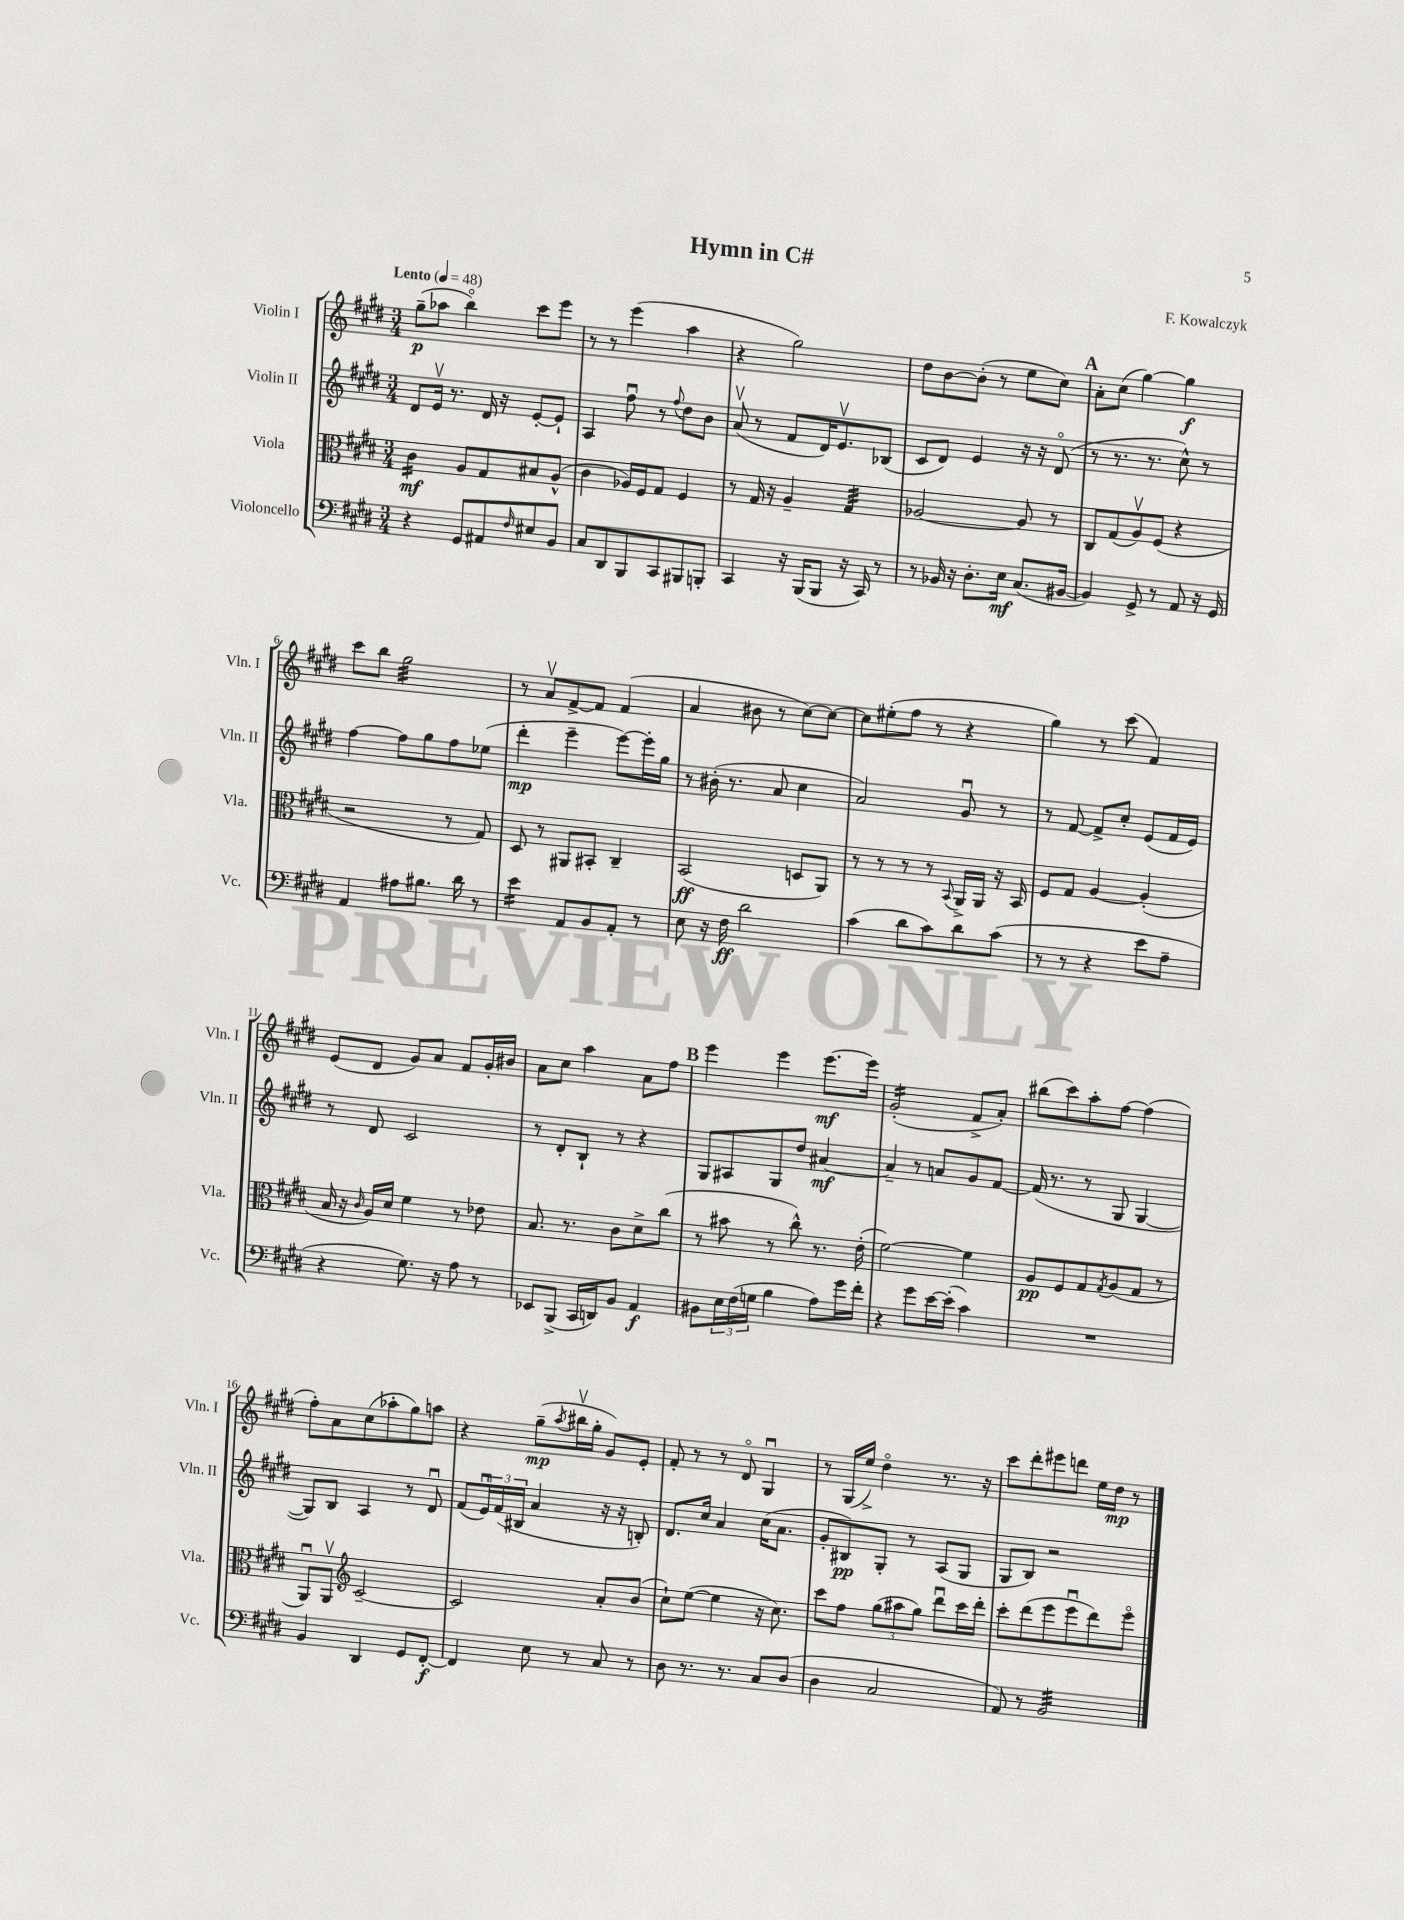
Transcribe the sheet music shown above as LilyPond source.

\header { title = "Hymn in C#" composer = "F. Kowalczyk" }
<<
\new StaffGroup <<
\new Staff = "s0" \with { instrumentName = "Violin I" shortInstrumentName = "Vln. I" } {
    \clef treble \key e \major \numericTimeSignature \time 3/4 \tempo "Lento" 4 = 48
    gis''8--\p( aes''8 b''4\flageolet) cis'''8 e'''8 |
    r8 r8 e'''4( a''4 |
    r4 gis''2) |
    dis''8 b'8~ b'8-.( r8 e''8 cis''8) |
    \mark \markup { \bold "A" } a'8-. cis''8( gis''4~) gis''4\f |
    cis'''8 b''8 gis''2:32 |
    r8 a'8\upbow fis'8~-> fis'8 fis'4( |
    a'4 bis'8 r8 cis''8~) cis''8~ |
    cis''8 eis''8-.( fis''8 r8 r4 |
    gis''4) r8 cis'''8( fis'4) |
    e'8( dis'8 gis'8) a'8 fis'8 gis'16-. bis'16 |
    a'8 cis''8 a''4 a'8 fis''8 |
    \mark \markup { \bold "B" } e'''4 e'''4 e'''8.~\mf e'''16 |
    gis'2:16-.( fis'8-> a'8-.) |
    bis''8( cis'''8) a''8-. fis''8~ fis''4( |
    fis''8-.) a'8 cis''8( aes''8-. gis''8) a''8 |
    r4 gis''8--\mp( \acciaccatura { a''8 } bis''16\upbow gis''16-. gis'8) e'8-. |
    fis'8-. r8 r8 dis'8\flageolet gis4\downbow |
    r8 gis16( e''16->) dis''4\flageolet r8. r16 |
    cis'''8 dis'''8-. eis'''8 d'''8 e''16 dis''16\mp r8 \bar "|." |
}
\new Staff = "s1" \with { instrumentName = "Violin II" shortInstrumentName = "Vln. II" } {
    \clef treble \key e \major \numericTimeSignature \time 3/4
    dis'8 e'16\upbow r8. dis'16 r16 e'8~-. e'8-! |
    a4 fis''8\downbow r8 \appoggiatura { fis''8 } dis''8 b'8 |
    a'8\upbow( r8 fis'8 dis'16) e'8.\upbow bes8( |
    cis'8 dis'8) e'4 r16 r16 dis'8\flageolet( |
    \mark \markup { \bold "A" } r8 r8. r8. cis''8-^) r8 |
    fis''4~ fis''8 gis''8 fis''8 ees''8( |
    dis'''4-.\mp e'''4-- e'''8~) e'''16-. gis''16 |
    r8 bis'16-.( r8. a'8 cis''4 |
    a'2) gis'8\downbow r8 |
    r8 fis'8~ fis'8-> cis''8-. e'8( fis'16 e'16) |
    r8 dis'8 cis'2 |
    r8 dis'8-. b8-! r8 r4 |
    \mark \markup { \bold "B" } gis8 ais8 gis8 dis''8 ais'4~\mf |
    ais'4-- r8 a'8 gis'8 fis'8~ |
    fis'16( r8. r8 gis8 gis4~ |
    gis8) b8 a4 r8 dis'8\downbow |
    fis'8( \tuplet 3/2 { e'16\downbow) fis'16( bis16 } a'4 r16 r16 b8-.) |
    dis'8. cis''16 a'4 cis''16( a'8. |
    gis'8-. bis8\pp) gis8-. r8 a8( gis8 |
    gis8 b8) r2 \bar "|." |
}
\new Staff = "s2" \with { instrumentName = "Viola" shortInstrumentName = "Vla." } {
    \clef alto \key e \major \numericTimeSignature \time 3/4
    cis'4:16\mf a8 gis8 bis8 a8-^( |
    cis'4 aes16) fis16 gis8 fis4 |
    r8 gis16 r16 a4-- gis4:32 |
    aes2~ aes8 r8 |
    \mark \markup { \bold "A" } cis8 gis8( a8\upbow) fis8( r4 |
    r2 r8 gis8) |
    dis8 r8 ais,8 bis,8-. cis4-- |
    b,2\ff( d8 a,8) |
    r8 r8 r8 r8 \appoggiatura { b,8 } a,16-> a,16 r16 b,16 |
    fis8 gis8 a4~ a4-.( |
    b16 r16 \grace { cis'16 } a16) dis'16 fis'4 r8 ees'8 |
    b8. r8. cis'8 dis'8-> cis''8( |
    \mark \markup { \bold "B" } r8 bis'8 r8 cis''8-^) r8. e'16-.( |
    fis'2~) fis'4 |
    a8\pp fis8 gis8 \acciaccatura { gis8 } a8( gis8 r8 |
    a,8\downbow) a,8\upbow \clef treble cis'2~-- |
    cis'2 a'8-. b'8( |
    cis''8-!) e''8~( e''4 r16 cis''8.) |
    cis'''8 fis''8 \tuplet 3/2 { gis''8( ais''8 gis''8) } dis'''8\downbow cis'''16 dis'''16-. |
    cis'''8-. dis'''8( e'''8 e'''8\downbow dis'''8) e'''8\flageolet \bar "|." |
}
\new Staff = "s3" \with { instrumentName = "Violoncello" shortInstrumentName = "Vc." } {
    \clef bass \key e \major \numericTimeSignature \time 3/4
    r4 gis,8 ais,8 \grace { fis16 } eis8 b,8 |
    cis8 dis,8 b,,8 cis,8 bis,,8 b,,8-. |
    cis,4 r16 b,,16( b,,8 r16 cis,16) r8 |
    r8 bes,16 r16 dis8.-. e16\mf cis8.( bis,16~ |
    \mark \markup { \bold "A" } bis,4) gis,8-> r8 a,8 r16 gis,16 |
    a,4 ais8 bis8. dis'16 r8 |
    e'4:16 a,8 b,8 a,8-. r8 |
    e8 r16 fis16\ff dis'2 |
    cis'4( dis'8 cis'8) dis'8 cis'8( |
    r8 r8 r4 e'8 a8-- |
    r4 gis8.) r16 a8 r8 |
    ees,8 b,,8->( cis,16 d,16) b,8 a,4\f |
    \mark \markup { \bold "B" } bis,8 \tuplet 3/2 { e16 fis16( g16 } b4 a8) gis'16 fis'16-. |
    r4 gis'8 e'16~ e'16-.( cis'4) |
    R2. |
    b,4 dis,4 gis,8 fis,8~-.\f |
    fis,4 e8 r8 cis8 r8 |
    dis8 r8. r8. cis8 dis8( |
    dis4 cis2 |
    a,8) r8 b,2:32 \bar "|." |
}
>>
>>
